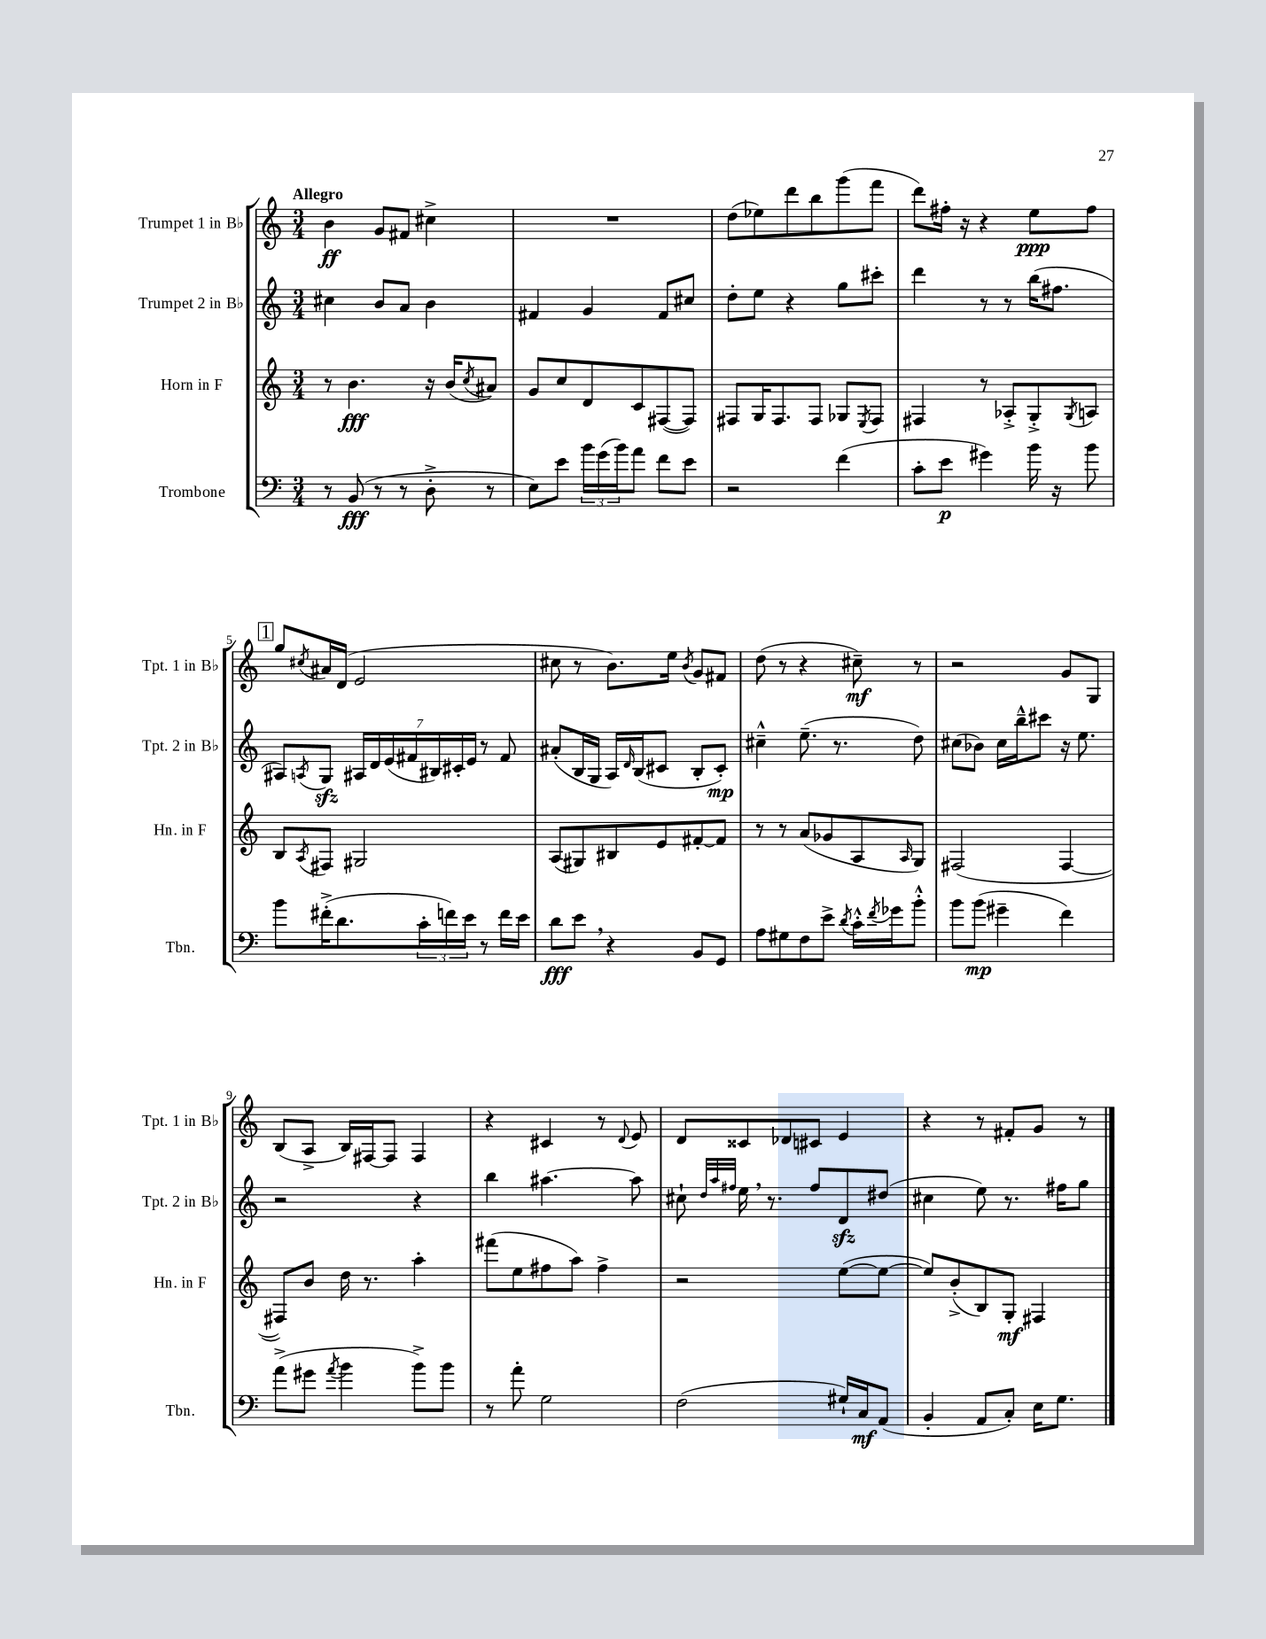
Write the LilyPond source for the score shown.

<<
\new StaffGroup <<
\new Staff = "s0" \with { instrumentName = "Trumpet 1 in Bb" shortInstrumentName = "Tpt. 1 in Bb" } {
    \clef treble \key c \major \numericTimeSignature \time 3/4 \tempo "Allegro"
    b'4\ff g'8 fis'8 cis''4-> |
    R2. |
    d''8( ees''8) d'''8 b''8 g'''8( f'''8 |
    d'''8) fis''16-. r16 r4 e''8\ppp fis''8 |
    \mark \markup { \box "1" } g''8 \acciaccatura { cis''8 } ais'16 d'16( e'2 |
    cis''8 r8 b'8.) e''16 \acciaccatura { b'8 } g'8 fis'8 |
    d''8( r8 r4 cis''8--\mf) r8 |
    r2 g'8 g8 |
    b8( a8-> b16) fis16~ fis8 fis4 |
    r4 cis'4 r8 \appoggiatura { d'8 } e'8 |
    d'8 cisis'8 des'8 cis'8 e'4 |
    r4 r8 fis'8-. g'8 r8 \bar "|." |
}
\new Staff = "s1" \with { instrumentName = "Trumpet 2 in Bb" shortInstrumentName = "Tpt. 2 in Bb" } {
    \clef treble \key c \major \numericTimeSignature \time 3/4
    cis''4 b'8 a'8 b'4 |
    fis'4 g'4 fis'8 cis''8 |
    d''8-. e''8 r4 g''8 cis'''8-. |
    d'''4 r8 r8 b''16( fis''8. |
    \mark \markup { \box "1" } ais8) \acciaccatura { a8 } g8\sfz \tuplet 7/4 { ais16 d'16 e'16( fis'16 bis16) cis'16-. e'16 } r8 fis'8 |
    ais'8-.( b16 g16 a16) \grace { d'16 } b16( cis'8 b8-. cis'8-.\mp) |
    cis''4---^ e''8.--( r8. d''8) |
    cis''8( bes'8) cis''16 b''16---^ cis'''8 r16 e''8. |
    r2 r4 |
    b''4 ais''4.~ ais''8 |
    cis''8-! \grace { d''32 a''32 fis''32 } e''16 \breathe r8. fis''8 d'8\sfz dis''8( |
    cis''4 e''8) r8. fis''16 g''8 \bar "|." |
}
\new Staff = "s2" \with { instrumentName = "Horn in F" shortInstrumentName = "Hn. in F" } {
    \clef treble \key c \major \numericTimeSignature \time 3/4
    r8 b'4.\fff r16 b'16( \acciaccatura { c''8 } ais'8) |
    g'8 c''8 d'8 c'8 fis8~( fis8) |
    fis8 g16 fis8. fis8 ges8 \acciaccatura { e8 } fis8 |
    fis4 r8 aes8-.-> g8-.-> \acciaccatura { g8 } a8 |
    \mark \markup { \box "1" } b8 \acciaccatura { a8 } fis8 gis2 |
    a8( gis8) bis8 e'8 fis'8~-. fis'8 |
    r8 r8 a'8( ges'8 a8 \grace { a16 } g8) |
    fis2( fis4~ |
    fis8) b'8 d''16 r8. a''4-. |
    fis'''8( e''8 fis''8 a''8) fis''4-> |
    r2 e''8~( e''8~ |
    e''8) b'8-.->( b8) g8-.\mf fis4 \bar "|." |
}
\new Staff = "s3" \with { instrumentName = "Trombone" shortInstrumentName = "Tbn." } {
    \clef bass \key c \major \numericTimeSignature \time 3/4
    r8 b,8\fff( r8 r8 d8-.-> r8 |
    e8) e'8 \tuplet 3/2 { b'16 g'16( b'16) } a'8 f'8 e'8 |
    r2 f'4( |
    c'8-. e'8\p gis'4) b'16 r16 b'8 |
    \mark \markup { \box "1" } b'8 fis'16-.->( d'8. \tuplet 3/2 { c'16-. f'16) e'16 } r8 f'16 e'16 |
    d'8\fff e'8 \breathe r4 b,8 g,8 |
    a8 gis8 f8 e'8-> \acciaccatura { d'8 } c'16-.-^ \acciaccatura { f'8 } ges'16 b'8-.-^ |
    b'8 b'8\mp( gis'4-- f'4) |
    a'8->( gis'8 \acciaccatura { a'8 } b'4 b'8->) b'8 |
    r8 a'8-. g2 |
    f2( gis16-!) c16\mf a,8( |
    b,4-. a,8 c8-.) e16 g8. \bar "|." |
}
>>
>>
